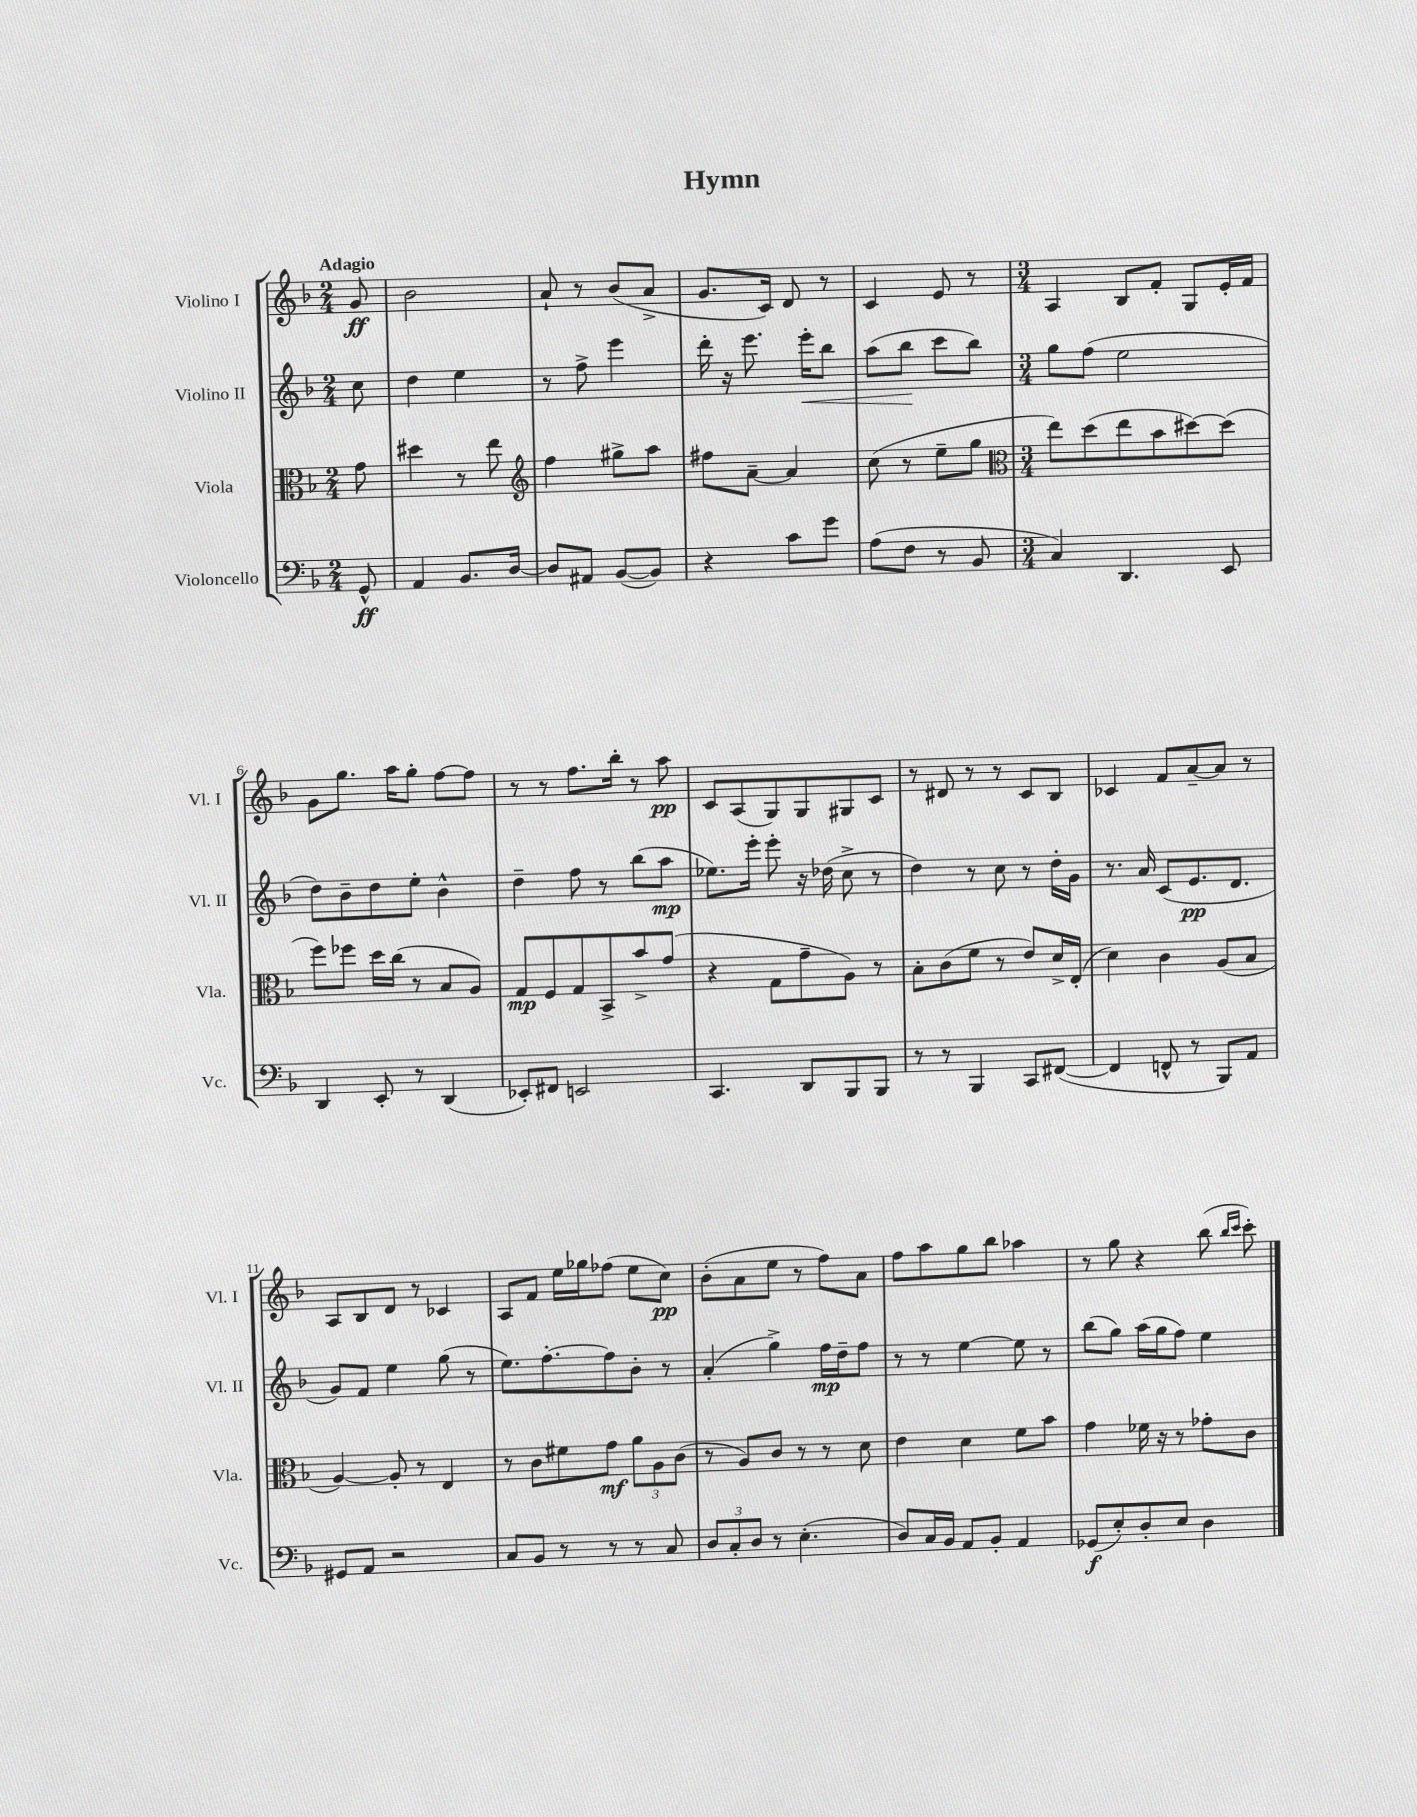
\header { title = "Hymn" }
<<
\new StaffGroup <<
\new Staff = "s0" \with { instrumentName = "Violino I" shortInstrumentName = "Vl. I" } {
    \clef treble \key f \major \numericTimeSignature \time 2/4 \partial 8 \tempo "Adagio"
    g'8\ff |
    bes'2 |
    a'8-! r8 bes'8( a'8-> |
    g'8. c'16) d'8 r8 |
    c'4 e'8 r8 |
    \numericTimeSignature \time 3/4 a4 bes8 f'8-. g8 e'16-. f'16 |
    g'8 g''8. a''16 g''8-. f''8~ f''8 |
    r8 r8 f''8. bes''16-. r8 a''8\pp |
    c'8 a8( g8) g8 gis8 c'8 |
    r8 dis'8 r8 r8 c'8 bes8 |
    ces'4 f'8 a'8~-- a'8 r8 |
    a8 bes8 d'8 r8 ces'4 |
    a8 f'8 e''16 ges''16 fes''8( e''8 c''8\pp) |
    bes'8-.( a'8 e''8 r8 f''8) a'8 |
    f''8 a''8 g''8 bes''8 aes''4 |
    r8 g''8 r4 bes''8( \grace { bes''16 c'''16 } c'''8-.) \bar "|." |
}
\new Staff = "s1" \with { instrumentName = "Violino II" shortInstrumentName = "Vl. II" } {
    \clef treble \key f \major \numericTimeSignature \time 2/4 \partial 8
    c''8 |
    d''4 e''4 |
    r8 f''8-> e'''4 |
    d'''16-. r16 e'''8. e'''16-.\< bes''8 |
    a''8( bes''8\! c'''8 bes''8) |
    \numericTimeSignature \time 3/4 g''8 f''8( e''2 |
    d''8) bes'8-- d''8 e''8-. bes'4-^ |
    d''4-- f''8 r8 bes''8( a''8\mp |
    ees''8.) e'''16-. e'''8-. r16 des''16( c''8-> r8 |
    d''4) r8 c''8 r8 d''16-. g'16 |
    r8. a'16 c'8( e'8.\pp d'8. |
    g'8) f'8 e''4 g''8( r8 |
    e''8.) f''8.~-. f''8 bes'8-. r8 |
    a'4-.( g''4->) f''16\mp d''16-- f''8 |
    r8 r8 e''4~ e''8 r8 |
    bes''8( g''8) a''16( g''16 f''8) e''4 \bar "|." |
}
\new Staff = "s2" \with { instrumentName = "Viola" shortInstrumentName = "Vla." } {
    \clef alto \key f \major \numericTimeSignature \time 2/4 \partial 8
    g'8 |
    dis''4 r8 e''8 |
    \clef treble f''4 gis''8-> a''8 |
    fis''8 a'8~-- a'4 |
    c''8( r8 e''8-- g''8 |
    \numericTimeSignature \time 3/4 \clef alto e''8) d''8( e''8 bes'8 dis''8~) dis''8( |
    f''8) fes''8 d''16 c''16( r8 bes8 a8) |
    g8\mp f8 g8 bes,8-> bes'8-> g'8( |
    r4 g8 g'8-- a8) r8 |
    bes8-. c'8( f'8 r8 e'8) d'16-> e16-.( |
    d'4) c'4 a8( bes8 |
    a4~) a8-. r8 e4 |
    r8 c'8 fis'8 g'8\mf \tuplet 3/2 { a'8 a8 c'8( } |
    r8 a8) c'8 r8 r8 d'8 |
    e'4 d'4 f'8 bes'8 |
    g'4 fes'16 r16 r8 ges'8-. c'8 \bar "|." |
}
\new Staff = "s3" \with { instrumentName = "Violoncello" shortInstrumentName = "Vc." } {
    \clef bass \key f \major \numericTimeSignature \time 2/4 \partial 8
    g,8-^\ff |
    a,4 bes,8. d16~ |
    d8 ais,8 bes,8~( bes,8) |
    r4 c'8 g'8 |
    a8( f8 r8 bes,8 |
    \numericTimeSignature \time 3/4 c4) d,4. e,8 |
    d,4 e,8-. r8 d,4( |
    ees,8-.) fis,8 e,2 |
    c,4. d,8 bes,,8 bes,,8 |
    r8 r8 bes,,4 c,8 fis,8~( |
    fis,4 f,8-^ r8 bes,,8) a,8 |
    gis,8 a,8 r2 |
    c8 bes,8 r8 r8 r8 c8 |
    \tuplet 3/2 { d8 c8-. d8 } r8 e4.-.( |
    d8) c16 bes,16 a,8 bes,8-. a,4 |
    ges,8\f( e8-.) d8-. e8 d4 \bar "|." |
}
>>
>>
